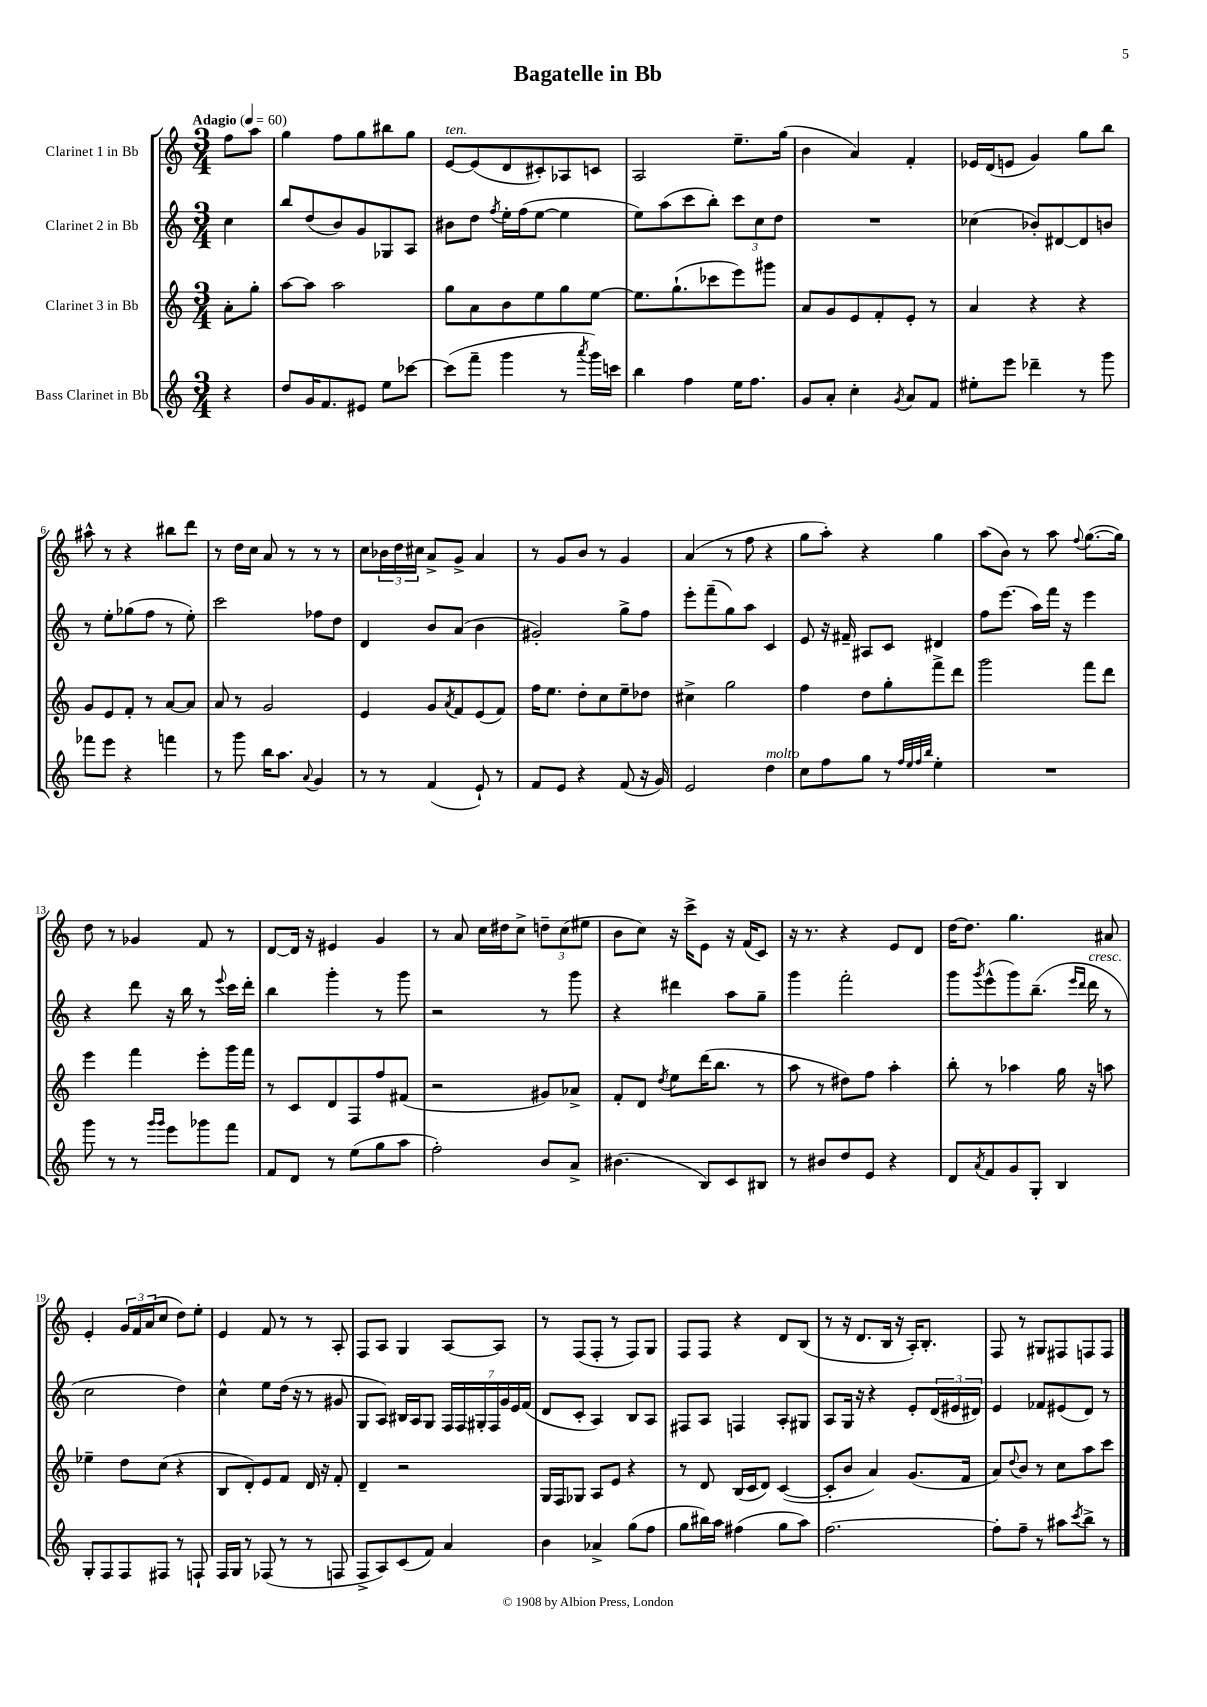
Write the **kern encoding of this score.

**kern	**kern	**kern	**kern
*staff4	*staff3	*staff2	*staff1
*clefG2	*clefG2	*clefG2	*clefG2
*k[]	*k[]	*k[]	*k[]
*M3/4	*M3/4	*M3/4	*M3/4
*MM60	*MM60	*MM60	*MM60
4r	8a'	4cc	8ff
.	8gg'	.	8aa
=	=	=	=
8dd	[8aa	8bb	4gg
16g	8aa]	(8dd	.
8.f	.	.	.
.	2aa	8b)	8ff
8e#	.	8g	8gg
8ee	.	8G-	8bb#
[8ccc-	.	8A	8gg
=	=	=	=
(8ccc-]	8gg	8b#	[8e
8fff~	8a	8dd	(8e]
.	.	8qff	.
4ggg	8b	16ee'	8d
.	.	(16ff	.
.	8ee	[8ee	8c#')
8r	8gg	4ee]	8A-
8qaaa	.	.	.
16ggg)	[8ee	.	8c
16ccc	.	.	.
=	=	=	=
4bb	8.ee]	8ee)	2A
.	.	(8aa	.
.	(8.gg`	.	.
4ff	.	8ccc	.
.	8ccc-	8bb')	.
16ee	8eee)	12ccc	8.ee~
8.ff	.	.	.
.	.	12cc	.
.	8ggg#	.	.
.	.	12dd	.
.	.	.	(16gg
=	=	=	=
8g	8a	2.r	4b
8a'	8g	.	.
4cc'	8e	.	4a)
.	8f'	.	.
8qg	.	.	.
8a	8e'	.	4f'
8f	8r	.	.
=	=	=	=
8ee#'	4a	(4cc-	16e-
.	.	.	(16d
8eee	.	.	8e
4ddd-~	4r	8b-')	4g)
.	.	[8d#	.
8r	4r	8d#]	8gg
8ggg	.	8b	8bb
=	=	=	=
8fff-	8g	8r	8aa#^^
8eee	8e	8ee'	8r
4r	8f'	(8gg-	4r
.	8r	8ff	.
4fff	[8a	8r	8bb#
.	8a]	8ee')	8ddd
=	=	=	=
8r	8a	2ccc	8r
8ggg	8r	.	16dd
.	.	.	16cc
16bb	2g	.	8a
8.aa	.	.	.
.	.	.	8r
8qqa	.	.	.
4g	.	8ff-	8r
.	.	8dd	8r
=	=	=	=
8r	4e	4d	8cc
8r	.	.	24b-
.	.	.	24dd
.	.	.	24cc#
(4f	8g	8b	8a^
.	8qa	.	.
.	8f	(8a	8g^
8e`)	(8e	4b	4a
8r	8f)	.	.
=	=	=	=
8f	16ff	2g#')	8r
.	8.ee	.	.
8e	.	.	8g
4r	8dd'	.	8b
.	8cc	.	8r
(8f	8ee~	8gg^	4g
16r	8dd-	8ff	.
16g)	.	.	.
=	=	=	=
2e	4cc#^	8eee'	(4a
.	.	(8fff~	.
.	2gg	8gg)	8r
.	.	8aa	8ff
4dd	.	4c	4r
=	=	=	=
8cc	4ff	8e	8gg
8ff	.	16r	8aa')
.	.	16f#~	.
8gg	8dd	8A#	4r
8r	8gg'	8c	.
32qqff	.	.	.
32qqee	.	.	.
32qqff	.	.	.
32qqbb	.	.	.
4ee'	8fff^	4d#	4gg
.	8ddd	.	.
=	=	=	=
2.r	2ggg	8ff	(8aa
.	.	(8.eee	8b)
.	.	.	8r
.	.	16aa)	.
.	.	16fff	8aa
.	.	16r	.
.	.	.	8qqff
.	8fff	4eee	([8.gg
.	8ddd	.	.
.	.	.	16gg])
=	=	=	=
8ggg	4eee	4r	8dd
8r	.	.	8r
8r	4fff	8ddd	4g-
16qqggg	.	.	.
16qqggg	.	.	.
8eee	.	16r	.
.	.	16bb	.
8ggg-	8eee'	8r	8f
.	.	8qqeee	.
8fff	16ggg	16ccc	8r
.	16fff	16ddd'	.
=	=	=	=
8f	8r	4bb	[8d
8d	8c	.	16d]
.	.	.	16r
8r	8d	4ggg'	4e#
(8ee	8F	.	.
8gg	8ff	8r	4g
8aa	(8f#	8ggg	.
=	=	=	=
2ff')	2r	2r	8r
.	.	.	8a
.	.	.	16cc
.	.	.	16dd#
.	.	.	8cc^
8b	8g#)	8r	12dd~
.	.	.	(12cc
8a^	8a-^	8ggg	.
.	.	.	12ee#
=	=	=	=
(4.b#	8f'	4r	8b
.	8d	.	8cc)
.	8qdd	.	.
.	8ee	4ddd#	16r
.	.	.	16ccc^
8B)	(16ddd	.	8e
.	8.bb	.	.
8c	.	8aa	16r
.	.	.	(16f
8B#	8r	8gg~	8c)
=	=	=	=
8r	8aa	4ggg	16r
.	.	.	8.r
8b#	8r	.	.
8dd	8dd#)	2fff'	4r
8e	8ff	.	.
4r	4aa'	.	8e
.	.	.	8d
=	=	=	=
8d	8bb'	8ggg	[16dd
.	.	.	8.dd]
8qa	.	8qggg	.
8f	8r	(8eee^^	.
8g	4aa-	8ggg)	4.gg
8G'	.	(8.bb~	.
4B	16gg	.	.
.	.	16qqeee	.
.	.	16qqddd	.
.	16r	16ddd	.
.	8aa	8r	8a#
=	=	=	=
8G'	4ee-~	2cc	4e'
8F	.	.	.
8F	8dd	.	24g
.	.	.	24f
.	.	.	(24a
8F#	(8cc	.	8cc
8r	4r	4dd)	8dd)
8F`	.	.	8ee'
=	=	=	=
16F	8B	4cc^^	4e
16G	.	.	.
8r	8d')	.	.
(8F-	8e	8ee	8f
8r	8f	(16dd	8r
.	.	16r	.
8r	16d	8r	8r
.	16r	.	.
8F	8f'	8g#	8A'
=	=	=	=
8F^	4d~	8G	8F
8A)	.	8A)	8A
(8c	2r	16B#	4G
.	.	16A	.
8f)	.	8G	.
4a	.	28F	[8A
.	.	28F	.
.	.	28G#'	.
.	.	28F	.
.	.	.	8A]
.	.	28g	.
.	.	28e	.
.	.	(28f	.
=	=	=	=
4b	16G	8d	8r
.	16F	.	.
.	8G-	8c'	(8F
4a-^	8A	4A)	8F'
.	8e	.	8r
(8gg	4r	8B	8F)
8ff	.	8A	8G
=	=	=	=
8gg	8r	8F#	8F
16bb#)	8d	8A	8F
16aa	.	.	.
(4ff#	(16B	4F	4r
.	16c	.	.
.	8d)	.	.
8gg	([4c	8A'	8d
8aa)	.	8G#	(8B
=	=	=	=
[2.ff	8c']	8A	8r
.	8b	16G	16r
.	.	16r	8.d
.	4a)	4r	.
.	.	.	16B
.	.	.	16r
.	(8.g	8e'	16A')
.	.	.	8.B'
.	.	(24d	.
.	.	24e#	.
.	16f	.	.
.	.	24d#)	.
=	=	=	=
8ff']	8a)	4e	8F
.	8qqdd	.	.
8ff~	8b	.	8r
8r	8r	8f-	8G#
8aa#	8cc	(8e#	8F#
8qccc	.	.	.
8bb^	8aa	8d)	8F
8r	8ccc	8r	8F
==	==	==	==
*-	*-	*-	*-
